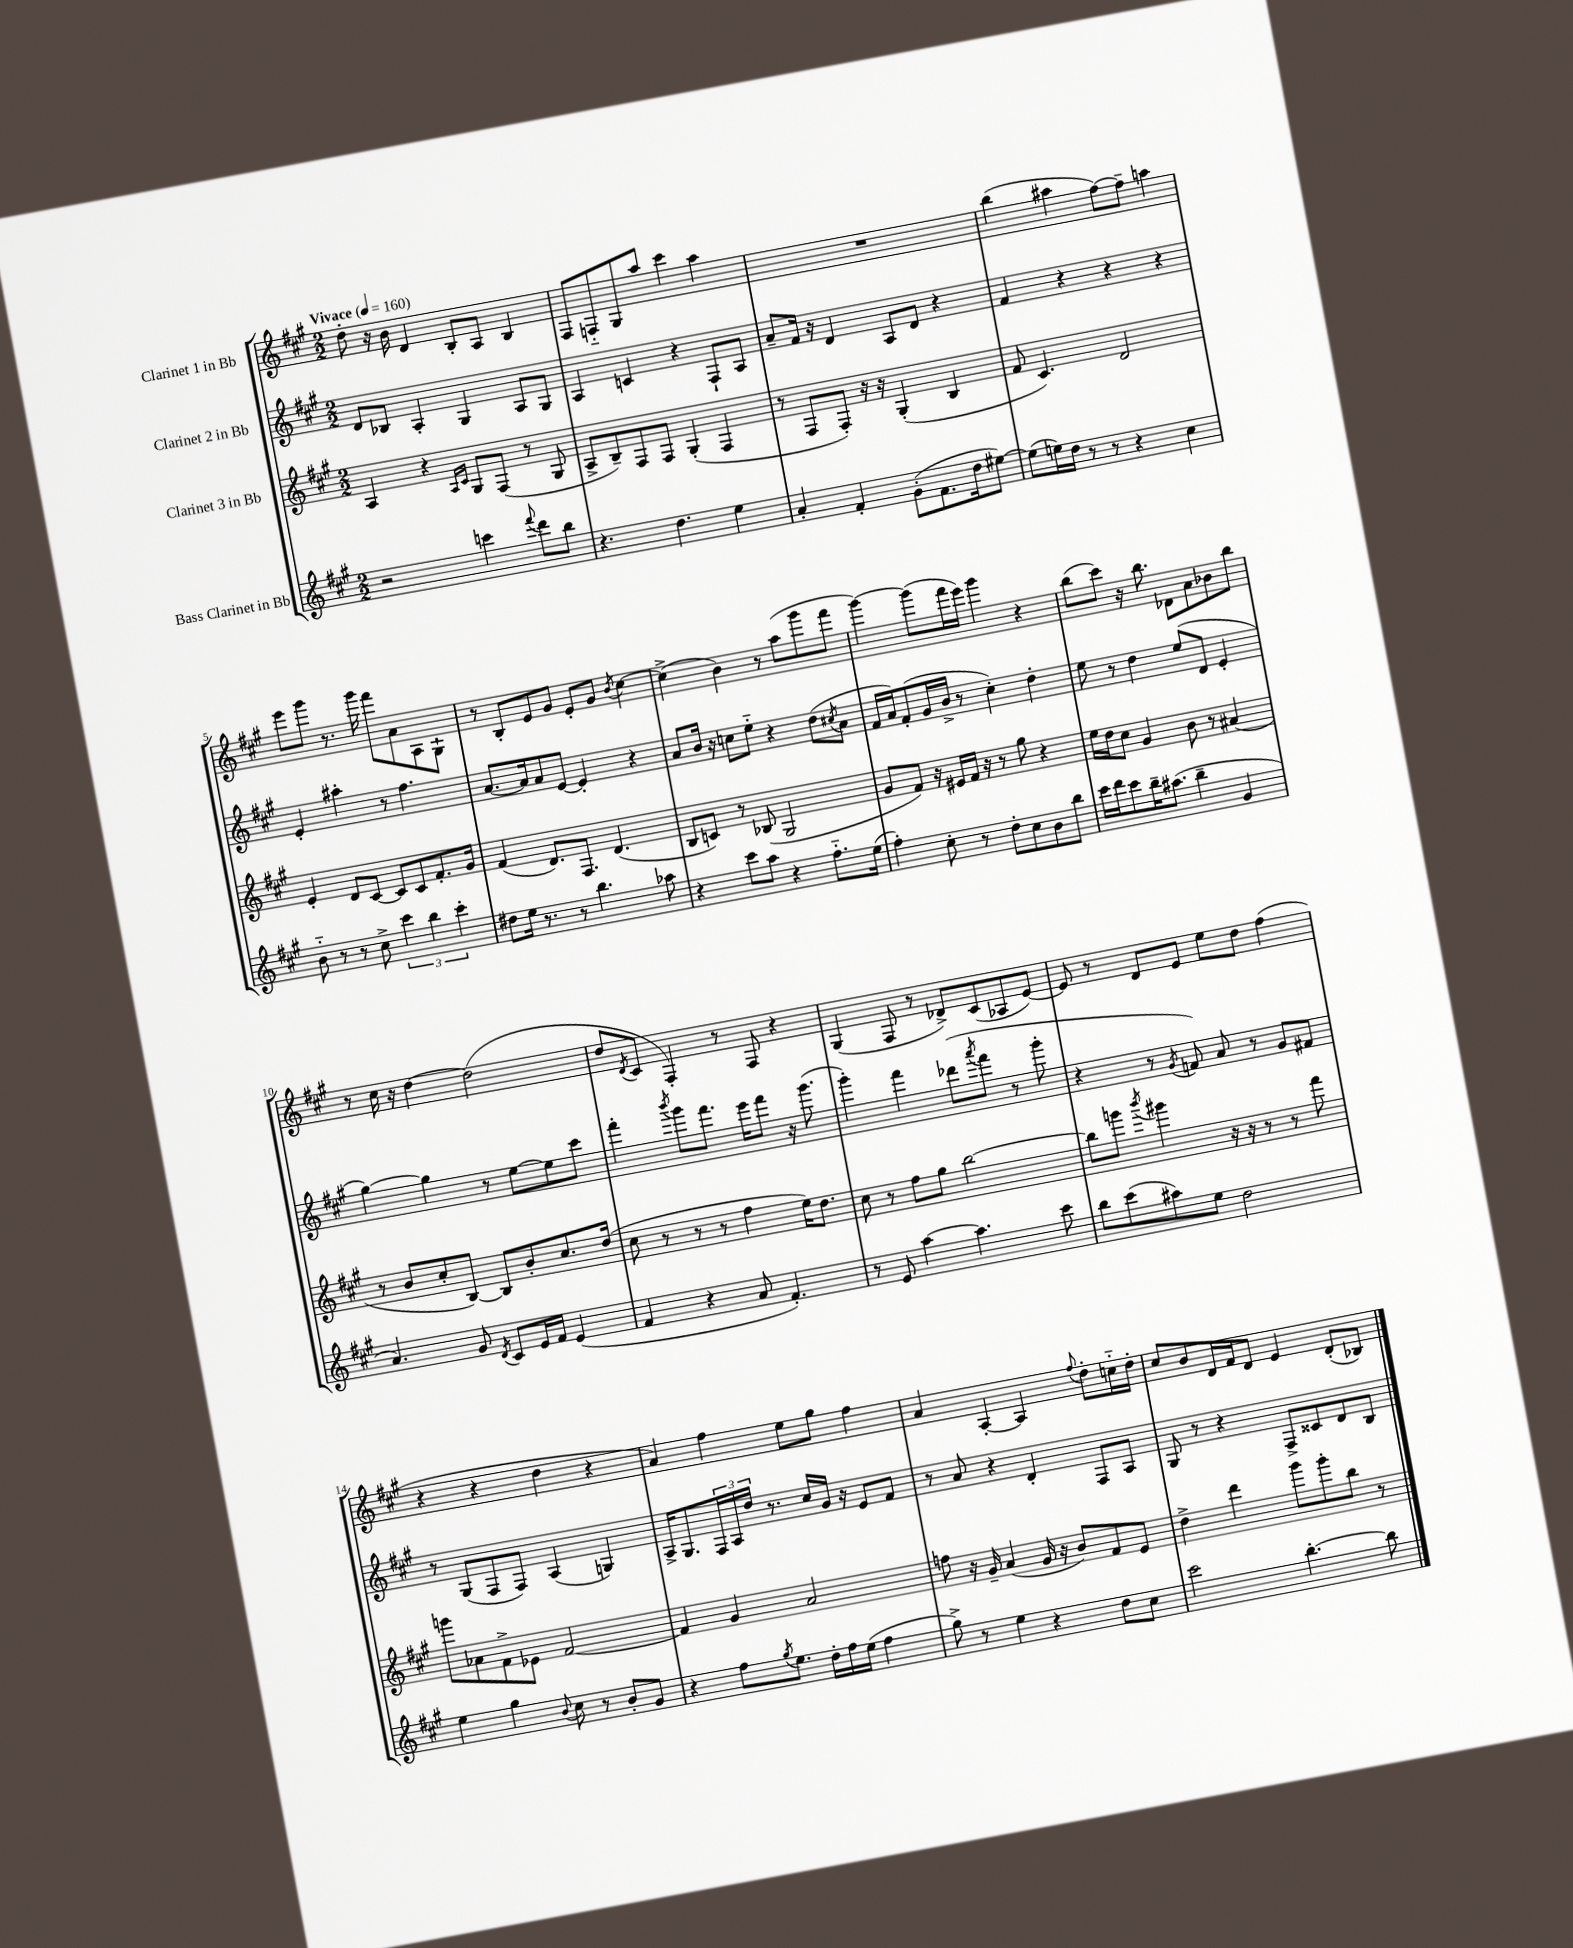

**kern	**kern	**kern	**kern
*part4	*part3	*part2	*part1
*staff4	*staff3	*staff2	*staff1
*I"Bass Clarinet in Bb	*I"Clarinet 3 in Bb	*I"Clarinet 2 in Bb	*I"Clarinet 1 in Bb
*clefG2	*clefG2	*clefG2	*clefG2
*k[f#c#g#]	*k[f#c#g#]	*k[f#c#g#]	*k[f#c#g#]
*M2/2	*M2/2	*M2/2	*M2/2
*MM160	*MM160	*MM160	*MM160
=1	=1	=1	=1
!	!	!	!LO:TX:a:B:t=Vivace
2r	4A/	8d/L	8dd'\
.	.	8B-X/J	16r
.	.	.	16b\
.	4r	4A'/	4d/
.	16qqA/LL	.	.
.	16qqc#/JJ	.	.
4cccn\	8G#/L	4G#/	8B'/L
.	(8F#/J	.	8A/J
8qqfff#/	.	.	.
8ddd\L	8r	8A/L	4B/
8bb\J	8G#/	8G#/J	.
=2	=2	=2	=2
4.r	8A^/L	4A/	8F#/L
.	8B~/)	.	8Fn/
.	8F#/	4cn/	8G#/
4.dd\	8F#/J	.	8aa/J
.	(4G#'/	4r	4ccc#\
4ee\	4F#/	8F#`/L	4aa\
.	.	8A/J	.
=3	=3	=3	=3
4a'/	8r	8a~/L	1r
.	8F#/L	16f#/Jk	.
.	.	16r	.
4f#'/	8F#'/J)	4d/	.
.	16r	.	.
.	16r	.	.
(8g#'\L	(4G#'/	8A/L	.
8.f#\	.	8d/J	.
.	4B/	4r	.
16dd\k	.	.	.
[8ee#X\J)	.	.	.
=4	=4	=4	=4
(8ee#\L]	8f#/	4f#/	(4bb\
16een\L)	4.c#/)	.	.
16dd\JJ	.	.	.
8r	.	4r	4aa#X\
8r	.	.	.
4r	2d/	4r	[8ff#\L)
.	.	.	8ff#~\J]
4cc#\	.	4r	4aan\
!!LO:LB:g=z
=5	=5	=5	=5
8b\	4e'/	4e'/	8eee\L
8r	.	.	8ggg#\J
8r	8d/L	4aa#X'\	8.r
8cc#^\	[8c#/J	.	.
.	.	.	16ggg#\
6ccc#\	8c#/L]	8r	8fff#\L
.	8c#/	4.ff#\	8a\
6bb\	.	.	.
.	8.f#'/	.	8A\
6ccc#'\	.	.	.
.	.	.	8G#`\J
.	16g#/Jk	.	.
=6	=6	=6	=6
8dd#X\L	(4f#/	[8.a/L	8r
16ee\Jk	.	.	8B'/L
8.r	.	16a/k]	.
.	8.d/L)	8a/	8e/
8r	.	[8e/J	8g#/J
.	8.F#/J	.	.
4.bb\	.	4e'/]	8e'/L
.	(4.d/	.	8g#/J
.	.	.	8qb/
.	.	4r	[4cc#\
8aa-X\	.	.	.
=7	=7	=7	=7
4r	8B/L	8a/L	(4cc#^\]
.	8cn/J)	16b/Jk	.
.	.	16r	.
8ccc#\L	8r	8ccn\L	4b\)
8aa\J	(8B-X/	8ee\J	.
4r	2G#/	4r	8r
.	.	.	(8aa\L
8.ff#\L	.	(8dd\L	8ggg#\
.	.	8qcc#X/	.
.	.	8a\J	8fff#\J
(16ee\Jk	.	.	.
=8	=8	=8	=8
4ff#'\)	8g#/L	16f#/LL	[4ggg#\)
.	.	16a/J)	.
.	8f#/J)	(8f#'/	.
8cc#'\	16r	16g#/L	(8ggg#\L]
.	16e#X/LL	16b^/JJ	.
8r	16f#/JJ	8r	16fff#\L
.	16r	.	16eee\JJ)
8dd'\L	8r	4cc#'\)	4ggg#\
8cc#\	8gg#\	.	.
8b\	4r	4dd'\	4r
8bb\J	.	.	.
=9	=9	=9	=9
16ccc#\LL	16ee\LL	8ee\	(8bb\L
16ddd\J	16dd\J	.	.
8ccc#\	8cc#\J	8r	8ccc#\J)
16bb~\K	4g#/	4dd\	16r
(8.aa#X\J	.	.	8.bb\
4bb~\	8b\	(8ee/L	8d-X\L
.	8r	8d/J	8a\
4g#/	(4a#X/	4e'/	8b-X\
.	.	.	8bb\J
!!LO:LB:g=z
=10	=10	=10	=10
4.a/)	8r	[4gg#\)	8r
.	8b/L	.	16cc#\
.	.	.	16r
.	8cc#'/	4gg#\]	[4dd\
8g#/	[8B/J)	.	.
8qd/	.	.	.
8c#/L	8B/L]	8r	(2dd\]
16e/L	8b'/	[8ee\L	.
16f#/JJ	.	.	.
(4e/	8.cc#/	8ee\]	.
.	.	8ccc#\J	.
.	(16dd/Jk	.	.
=11	=11	=11	=11
4f#/	8cc#\	4fff#'\	8dd/L
.	.	.	8qd/
.	8r	.	8c#/J
.	.	8qbbb/	.
4r	8r	8ggg#\L	4F#'/)
.	8r	8.fff#\J	.
8a/	4ff#\	.	8r
.	.	16eee\KL	.
4.f#'/)	.	8fff#\J	8F#/
.	16ee\KL)	16r	4r
.	8.dd\J	(8.ggg#\	.
=12	=12	=12	=12
8r	8cc#\	4ggg#'\)	(4G#/
8e/	8r	.	.
[4aa\	8ff#\L	4fff#\	8F#/
.	8gg#\J	.	8r
4.aa\]	[2bb\	(8ddd-X\L	8d-X^/L)
.	.	8qaaa/	.
.	.	8fff#\J	(8c#/
.	.	8r	8A-X/
8ccc#\	.	8ggg#'\	[8e/J)
=13	=13	=13	=13
8bb\L	8bb\L]	4r	8e/]
(8ccc#\	8gggn\J	.	8r
.	8qbbb/	.	.
8aa#X\)	4ggg#X\	8r	8d/L
.	.	8qg#/	.
8ee\J	.	8fn/)	8e/J
2dd\	16r	8a/	8ee\L
.	16r	.	.
.	8r	8r	8dd\J
.	8r	8g#/L	(4ff#\
.	8fff#\	8f#X/J	.
!!LO:LB:g=z
=14	=14	=14	=14
4ee\	8gggn\L	8r	4r
.	8a-X\	(8G#/L	.
4gg#\	8f#^\	8F#/	4r
.	8e-X\J	8F#/J)	.
8qqb/	.	.	.
8cc#\	[2f#/	(4A/	4dd\
8r	.	.	.
8b'/L	.	4Gn/)	4r
8g#/J	.	.	.
=15	=15	=15	=15
4r	4f#/]	16A^/KL	4a/)
.	.	8.G#/	.
8ff#\L	4g#/	24F#/L	4ff#\
.	.	24A/	.
.	.	24dd/JJ	.
8qgg#/	.	.	.
8.ee\J	.	8.r	.
.	2a/	.	8ee\L
16dd'\LL	.	16cc#/LL	.
16ff#\	.	16g#/JJ	8gg#\J
(16ee\JJ	.	16r	.
4ff#\	.	8e/L	4ff#\
.	.	8f#/J	.
=16	=16	=16	=16
8gg#^\)	8ffn\	8r	4a/
8r	16r	8a/	.
.	16g#~/	.	.
4ee\	(4a/	4r	[4A'/
4r	16g#/	4d'/	4A/]
.	16r	.	.
.	8b/L)	.	.
.	.	.	8qqff#/
8dd\L	8f#/	8F#/L	8dd'\L
8cc#\J	8e/J	8A/J	16ccn\L
.	.	.	16dd'\JJ
=17	=17	=17	=17
2ccc#\	4dd^\	8G#/	8cc#/L
.	.	8r	8b/
.	4ddd\	4r	16d/L
.	.	.	16f#/J
.	.	.	8d/J
[4.bb'\	8ggg#\L	8F#^/L	4e/
.	8ggg#'\	8c##X/	.
.	8bb\J	8d/	(8d'/L
8bb\]	8r	8B/J	8B-X/J)
==	==	==	==
*-	*-	*-	*-
